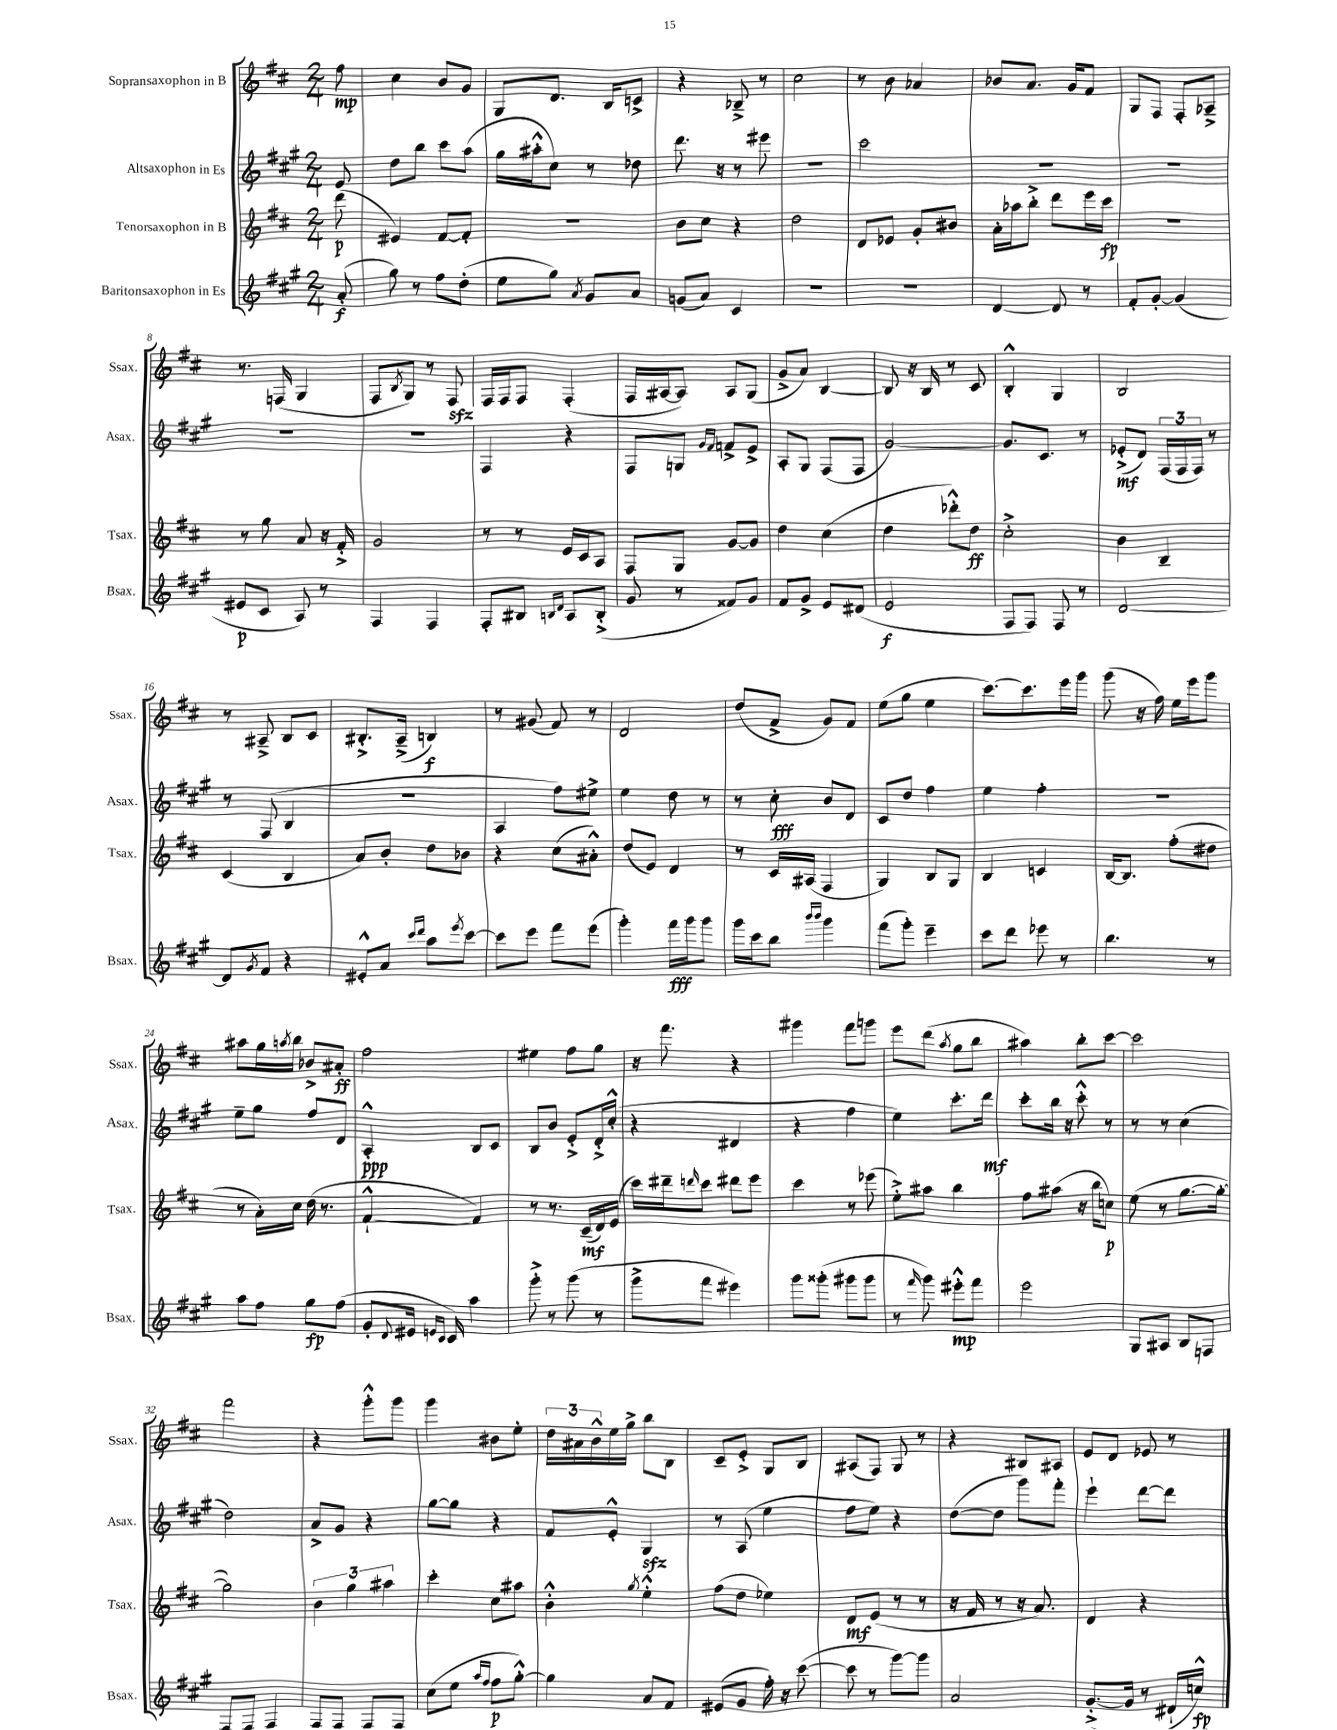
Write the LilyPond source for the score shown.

<<
\new StaffGroup <<
\new Staff = "s0" \with { instrumentName = "Sopransaxophon in B" shortInstrumentName = "Ssax." } {
    \clef treble \key d \major \numericTimeSignature \time 2/4 \partial 8
    fis''8\mp |
    cis''4 b'8 g'8 |
    g8 d'8. b16 c'8-> |
    r4 bes8---> r8 |
    cis''2 |
    r8 b'8 aes'4 |
    bes'8 a'8. g'16 fis'8 |
    g8 fis8 fis8-. aes8---> |
    r8. f16( g4 |
    fis8 \acciaccatura { b8 } g8) r8 fis8\sfz |
    fis16 fis16 fis8 fis4-.( |
    fis16 ais16~ ais8) ais8 g8( |
    g'8-> a'8) b4~ |
    b8 r16 b16 r8 cis'8 |
    b4-.-^ g4 |
    b2 |
    r8 ais8---> b8 cis'8 |
    bis8.-.-> a16--->( b4\f) |
    r8 gis'8( fis'8) r8 |
    d'2 |
    d''8( fis'8-> g'8) fis'8 |
    e''8( g''8 e''4 |
    cis'''8.~) cis'''8. e'''16 g'''16 |
    g'''8( r16 fis''16) e''16 e'''16 g'''8 |
    ais''8 g''16 \acciaccatura { a''8 } b''16 bes'8-> ais'8-.\ff |
    fis''2 |
    eis''4 fis''8 g''8 |
    r16 fis'''8. r4 |
    gis'''4 fis'''8 g'''8 |
    e'''8 d'''8( \acciaccatura { a''8 } g''8 b''8 |
    ais''4) b''8-. cis'''8~ |
    cis'''2 |
    fis'''2 |
    r4 g'''8-.-^ g'''8 |
    g'''4 bis'8 e''8-. |
    \tuplet 3/2 { d''16 ais'16 b'16-^ } e''16 g''16-> b''8 b8 |
    cis'8-- e'8-.-> g8 b8 |
    ais8( fis8) g8 r8 |
    r4 bis8 ais8 |
    e'8 d'8 ees'8 r8 \bar "|." |
}
\new Staff = "s1" \with { instrumentName = "Altsaxophon in Es" shortInstrumentName = "Asax." } {
    \clef treble \key a \major \numericTimeSignature \time 2/4 \partial 8
    e'8 |
    d''8 b''8 cis'''8 a''8( |
    gis''16 ais''16-.-^ cis''8) r8 des''8 |
    d'''8. r16 r8 eis'''8 |
    r2 |
    cis'''2 |
    R2 |
    R2 |
    R2 |
    R2 |
    fis4 r4 |
    fis8 g8 \grace { gis'16 fis'16 } f'8-> e'8-> |
    a8-. gis8 fis8( fis8 |
    gis'2~) |
    gis'8. cis'8. r8 |
    ees'8-.->\mf( d'8) \tuplet 3/2 { fis16( fis16 fis16) } r8 |
    r8 fis8( b4 |
    R2 |
    a4 fis''8) eis''8-> |
    e''4 d''8 r8 |
    r8 cis''8-.\fff b'8 d'8 |
    cis'8 d''8 fis''4 |
    e''4 fis''4-. |
    R2 |
    e''8-- gis''8 fis''8 d'8 |
    a4-.-^\ppp b8 cis'8 |
    b8 b'8 e'8-.-> d'16-.-> cis''16-.-^( |
    r4 dis'4 |
    r4 fis''4 |
    e''4) cis'''8.-. d'''16\mf |
    cis'''8-. b''16 r16 cis'''8-.-^ r8 |
    r8 r8 cis''4( |
    d''2) |
    a'8-> gis'8 r4 |
    gis''8~ gis''8 r4 |
    fis'8 e'8-.-^ gis4\sfz |
    r8 a8( e''4 |
    fis''8 e''8) r4 |
    d''8~( d''8 gis'''8) fis'''8-. |
    e'''4-! d'''8~ d'''8 \bar "|." |
}
\new Staff = "s2" \with { instrumentName = "Tenorsaxophon in B" shortInstrumentName = "Tsax." } {
    \clef treble \key d \major \numericTimeSignature \time 2/4 \partial 8
    d'''8\p( |
    eis'4) fis'8~ fis'8-. |
    r2 |
    b'8 cis''8 r4 |
    d''2 |
    d'8 ees'8 g'8-. bis'8 |
    a'16-. aes''16 b''8-.-> d'''8 e'''16 cis'''16\fp |
    R2 |
    r8 g''8 a'8 r16 fis'16-.-> |
    g'2 |
    r8 r8 e'16 cis'16 a8 |
    fis8 g8 g'8~ g'8 |
    d''4 cis''4( |
    d''4 des'''8-.-^) d''8\ff |
    cis''2-.-> |
    b'4 b4-- |
    cis'4( b4 |
    a'8) b'8-. d''8 bes'8 |
    r4 cis''8( ais'8-.-^) |
    d''8( e'8) d'4 |
    r8 cis'16 ais16( fis4 |
    g4) b8 g8 |
    b4 c'4 |
    b16~ b8. fis''8-.( dis''8 |
    r8 a'16-.) cis''16 d''16( r8. |
    fis'4~-!-^ fis'4) |
    r8 r8. cis'16--\mf( d'16) e'16( |
    cis'''16) dis'''16-- \grace { d'''16 } cis'''8 dis'''8 e'''8 |
    cis'''4 r8 ees'''8( |
    e''8-.->) ais''8 b''4 |
    fis''8 ais''8( r16 b''16 c''8\p) |
    e''8( r8 g''8.~ g''16~-. |
    g''2) |
    \tuplet 3/2 { b'4 g''4 ais''4 } |
    cis'''4-. cis''8 ais''8 |
    b'4-.-^ \acciaccatura { g''8 } e''4-.-^ |
    fis''8( d''8 ees''4) |
    d'8\mf e'8( r8 r8 |
    r16 fis'16 r8 r16 a'8.) |
    d'4 r4 \bar "|." |
}
\new Staff = "s3" \with { instrumentName = "Baritonsaxophon in Es" shortInstrumentName = "Bsax." } {
    \clef treble \key a \major \numericTimeSignature \time 2/4 \partial 8
    a'8-.\f( |
    gis''8) r8 fis''8 d''8-.( |
    e''8 gis''8) \acciaccatura { a'8 } gis'8 a'8 |
    g'8( a'8) cis'4 |
    R2 |
    R2 |
    d'4~ d'8 r8 |
    fis'8-. gis'8~-. gis'4( |
    eis'8\p cis'8 a8) r8 |
    fis4 fis4 |
    fis8-. bis8 \grace { b16 d'16 } a8 b8-.->( |
    gis'8 r8 fisis'8) gis'8 |
    fis'8 gis'8-> e'8 dis'8( |
    e'2\f |
    fis8 fis8) fis8 r8 |
    d'2~ |
    d'8 \acciaccatura { gis'8 } fis'8 r4 |
    eis'8-.-^ a'8 \grace { cis'''16 d'''16 } a''8 \acciaccatura { e'''8 } cis'''8~ |
    cis'''8 e'''8 fis'''8 e'''8( |
    gis'''4-.) fis'''16\fff gis'''16 gis'''8 |
    gis'''16 cis'''16 b''8 \grace { b'''16 b'''16 } gis'''4 |
    fis'''8( gis'''8-.) e'''4-- |
    cis'''8 d'''8 ees'''8 r8 |
    b''4. r8 |
    a''8 fis''8 gis''8\fp fis''8( |
    gis'8-. \appoggiatura { d'8 } eis'16 \grace { e'16 cis'16 } cis'16) a''4 |
    gis'''8-.-> r8 gis'''8( r8 |
    gis'''8-> fis'''8 eis'''4) |
    gis'''8 gisis'''8-.( gis'''8 gis'''8 |
    r8 \grace { fis'''16 } gis'''8) eis'''8-.-^\mp fis'''8 |
    e'''2 |
    gis8 ais8 b8 f8 |
    fis8 fis8( fis4) |
    fis8( fis8 fis8) fis8 |
    cis''8( e''8 \grace { a''16 fis''16 } fis''8\p gis''8~-.-^) |
    gis''4 a'8 fis'8 |
    eis'8( gis'8 fis''16-.) r16 cis'''8~( |
    cis'''8 r8 gis'''8~) gis'''8 |
    a'2 |
    gis'8.~-.->( gis'16 r8 dis'16-! c''16-^\fp) \bar "|." |
}
>>
>>
